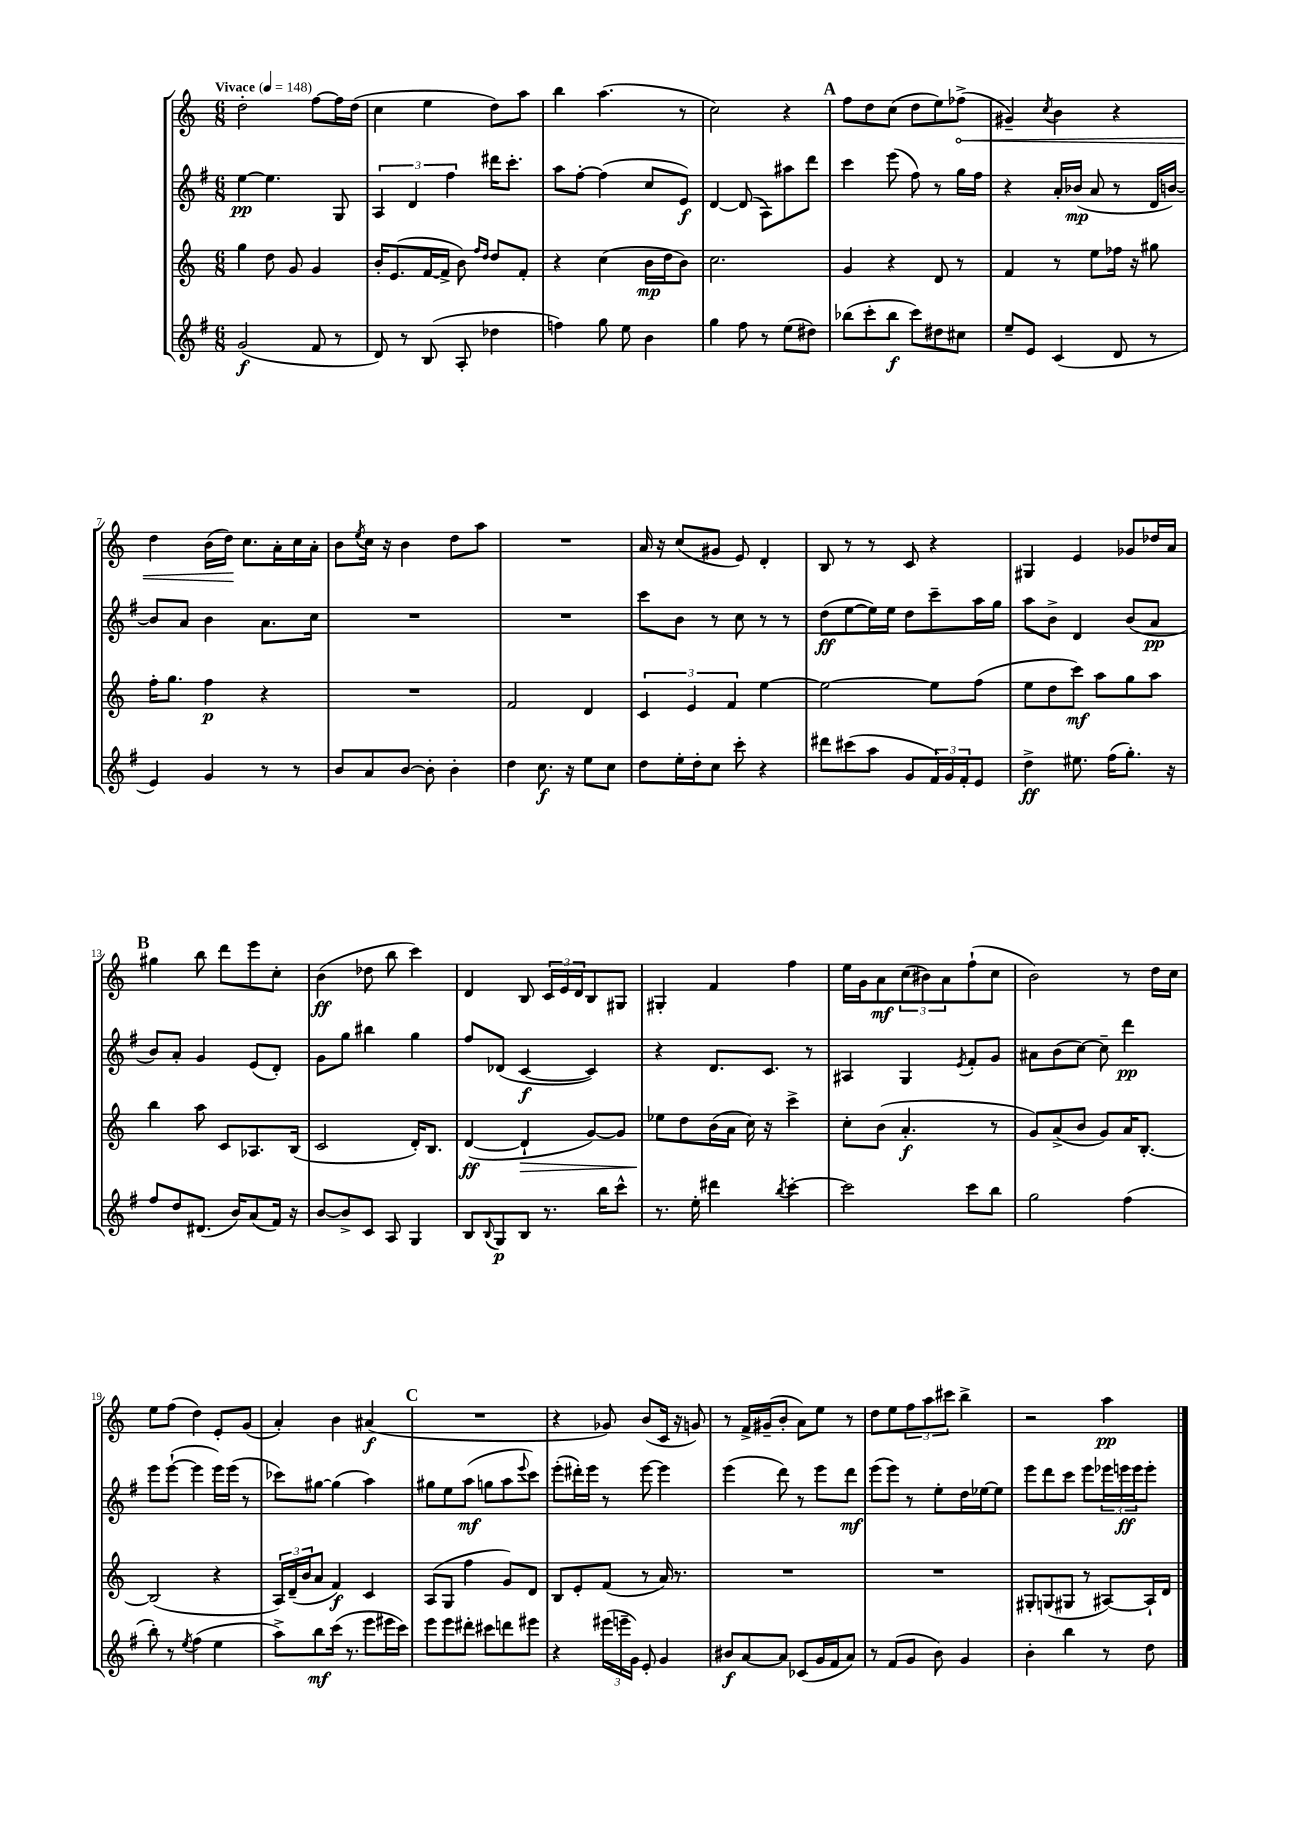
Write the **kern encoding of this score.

**kern	**kern	**kern	**kern
*staff4	*staff3	*staff2	*staff1
*clefG2	*clefG2	*clefG2	*clefG2
*k[f#]	*k[]	*k[f#]	*k[]
*M6/8	*M6/8	*M6/8	*M6/8
*MM148	*MM148	*MM148	*MM148
(2g	4gg	[4ee	2dd'
.	8dd	4.ee]	.
.	8g	.	.
8f#	4g	.	[8ff
8r	.	8G	16ff]
.	.	.	(16dd
=	=	=	=
8d)	16b'	6A	4cc
.	(8.e	.	.
8r	.	.	.
.	.	6d	.
(8B	[16f	.	4ee
.	16f^]	.	.
.	.	6ff#	.
8A'	8b)	.	.
.	16qqff	.	.
.	16qqdd	.	.
4dd-	8dd	16ddd#	8dd)
.	.	8.ccc'	.
.	8f'	.	8aa
=	=	=	=
4ff)	4r	8aa	4bb
.	.	[8ff#'	.
8gg	(4cc	(4ff#]	(4.aa
8ee	.	.	.
4b	16b	8cc	.
.	16dd	.	.
.	8b)	8e)	8r
=	=	=	=
4gg	2.cc	[4d	2cc)
8ff#	.	(8d]	.
8r	.	8A)	.
(8ee	.	8aa#	4r
8dd#)	.	8ddd	.
=	=	=	=
(8bb-	4g	4ccc	8ff
8ccc'	.	.	8dd
8bb-	4r	(8eee	(8cc
8ccc)	.	8ff#)	8dd
8dd#	8d	8r	8ee)
8cc#	8r	16gg	(8ff-^
.	.	16ff#	.
=	=	=	=
8ee~	4f	4r	4g#~)
8e	.	.	.
.	.	.	8qcc
(4c	8r	16a'	4b
.	.	(16b-	.
.	8ee	8a	.
8d	16ff-	8r	4r
.	16r	.	.
8r	8gg#	16d	.
.	.	[16b)	.
=	=	=	=
4e)	16ff'	8b]	4dd
.	8.gg	.	.
.	.	8a	.
4g	4ff	4b	(16b
.	.	.	16dd)
.	.	.	8.cc
8r	4r	8.a	.
.	.	.	16a'
8r	.	.	16cc
.	.	16cc	16a'
=	=	=	=
8b	2.r	2.r	8b
.	.	.	8qee
8a	.	.	16cc
.	.	.	16r
[8b	.	.	4b
8b']	.	.	.
4b'	.	.	8dd
.	.	.	8aa
=	=	=	=
4dd	2f	2.r	2.r
8.cc	.	.	.
16r	.	.	.
8ee	4d	.	.
8cc	.	.	.
=	=	=	=
8dd	6c	8ccc	16a
.	.	.	16r
16ee'	.	8b	(8cc
.	6e	.	.
16dd'	.	.	.
8cc	.	8r	8g#
.	6f	.	.
8ccc'	.	8cc	8e)
4r	[4ee	8r	4d'
.	.	8r	.
=	=	=	=
8ddd#	2ee_	(8dd	8B
(8ccc#	.	[8ee	8r
8aa	.	16ee])	8r
.	.	16ee	.
8g	.	8dd	8c
24f#)	8ee]	8ccc~	4r
24g	.	.	.
24f#'	.	.	.
8e	(8ff	16aa	.
.	.	16gg	.
=	=	=	=
4dd^	8ee	8aa	4G#
.	8dd	8b^	.
8.ee#	8ccc)	4d	4e
.	8aa	.	.
(16ff#	.	.	.
8.gg')	8gg	(8b	8g-
.	8aa	8a	16dd-
16r	.	.	16a
=	=	=	=
8ff#	4bb	8b)	4gg#
8dd	.	8a'	.
(8.d#	8aa	4g	8bb
.	8c	.	8ddd
16b)	.	.	.
(8a	8.A-	(8e	8eee
16f#)	.	8d')	8cc'
16r	(16B	.	.
=	=	=	=
[8b	2c	8g	(4b
8b^]	.	8gg	.
8c	.	4bb#	8dd-
8A	.	.	8bb
4G	16d')	4gg	4ccc)
.	8.B	.	.
=	=	=	=
8B	([4d	8ff#	4d
8qqB	.	.	.
8G	.	(8d-	.
8B	4d`]	[4c	8B
8.r	.	.	24c
.	.	.	24e
.	.	.	24d
.	[8g)	4c])	8B
16bb	.	.	.
8ccc^^	8g]	.	8G#
=	=	=	=
8.r	8ee-	4r	4G#'
.	8dd	.	.
16ee'	.	.	.
4ddd#	(16b	8.d	4f
.	16a	.	.
.	16cc)	.	.
.	16r	8.c	.
8qbb	.	.	.
[4ccc'	4ccc^	.	4ff
.	.	8r	.
=	=	=	=
2ccc]	8cc'	4A#	16ee
.	.	.	16g
.	(8b	.	8a
.	4.a'	4G	(12cc
.	.	.	12b#)
.	.	.	12a
.	.	8qe	.
8ccc	.	8f#'	(8ff`
8bb	8r	8g	8cc
=	=	=	=
2gg	8g)	8a#	2b)
.	(8a^	(8b	.
.	8b	[8cc)	.
.	8g)	8cc~]	.
(4ff#	16a	4ddd	8r
.	[8.B'	.	.
.	.	.	16dd
.	.	.	16cc
=	=	=	=
8bb')	(2B]	8eee	8ee
8r	.	([8eee`	(8ff
8qee	.	.	.
(4ff#	.	4eee]	4dd)
4ee	4r	16eee)	8e'
.	.	(16eee	.
.	.	8r	(8g
=	=	=	=
8aa^)	24A)	8ccc-)	4a')
.	(24d~	.	.
.	24b	.	.
8bb	8a	[8gg#	.
(16ccc	4f)	(4gg#]	4b
8.r	.	.	.
8eee	4c	4aa)	(4a#
16eee#	.	.	.
16ccc)	.	.	.
=	=	=	=
8eee	(8A	8gg#	2.r
8eee	8G	8ee	.
8ddd#'	4ff	(8aa	.
8ccc#	.	8gg	.
8ddd	8g)	8aa	.
.	.	8qqeee	.
8eee#	8d	8ccc)	.
=	=	=	=
4r	8B	(8eee'	4r
.	8e'	16ddd#')	.
.	.	16eee	.
(24eee#	(8f	8r	8g-)
24eee~	.	.	.
24g)	.	.	.
8e'	8r	[8eee	(8b
4g	16a)	4eee]	16c
.	8.r	.	16r
.	.	.	8g)
=	=	=	=
8b#	2.r	(4eee	8r
[8a	.	.	16f^
.	.	.	(16g#~
8a]	.	8ddd)	8b'
(8c-	.	8r	8a)
16g	.	8eee	8ee
16f#	.	.	.
8a)	.	8ddd	8r
=	=	=	=
8r	2.r	(8eee	8dd
(8f#	.	8eee)	8ee
8g	.	8r	12ff
.	.	.	12aa
8b)	.	8ee'	.
.	.	.	12ccc#
4g	.	16dd	4bb^
.	.	[16ee-	.
.	.	8ee-]	.
=	=	=	=
4b'	8G#'	8eee	2r
.	(8G	8ddd	.
4bb	8G#	8ccc	.
.	8r	8eee	.
8r	[8A#)	24eee-	4aa
.	.	24eee	.
.	.	24eee	.
8dd	16A#`]	8eee'	.
.	16d	.	.
==	==	==	==
*-	*-	*-	*-
